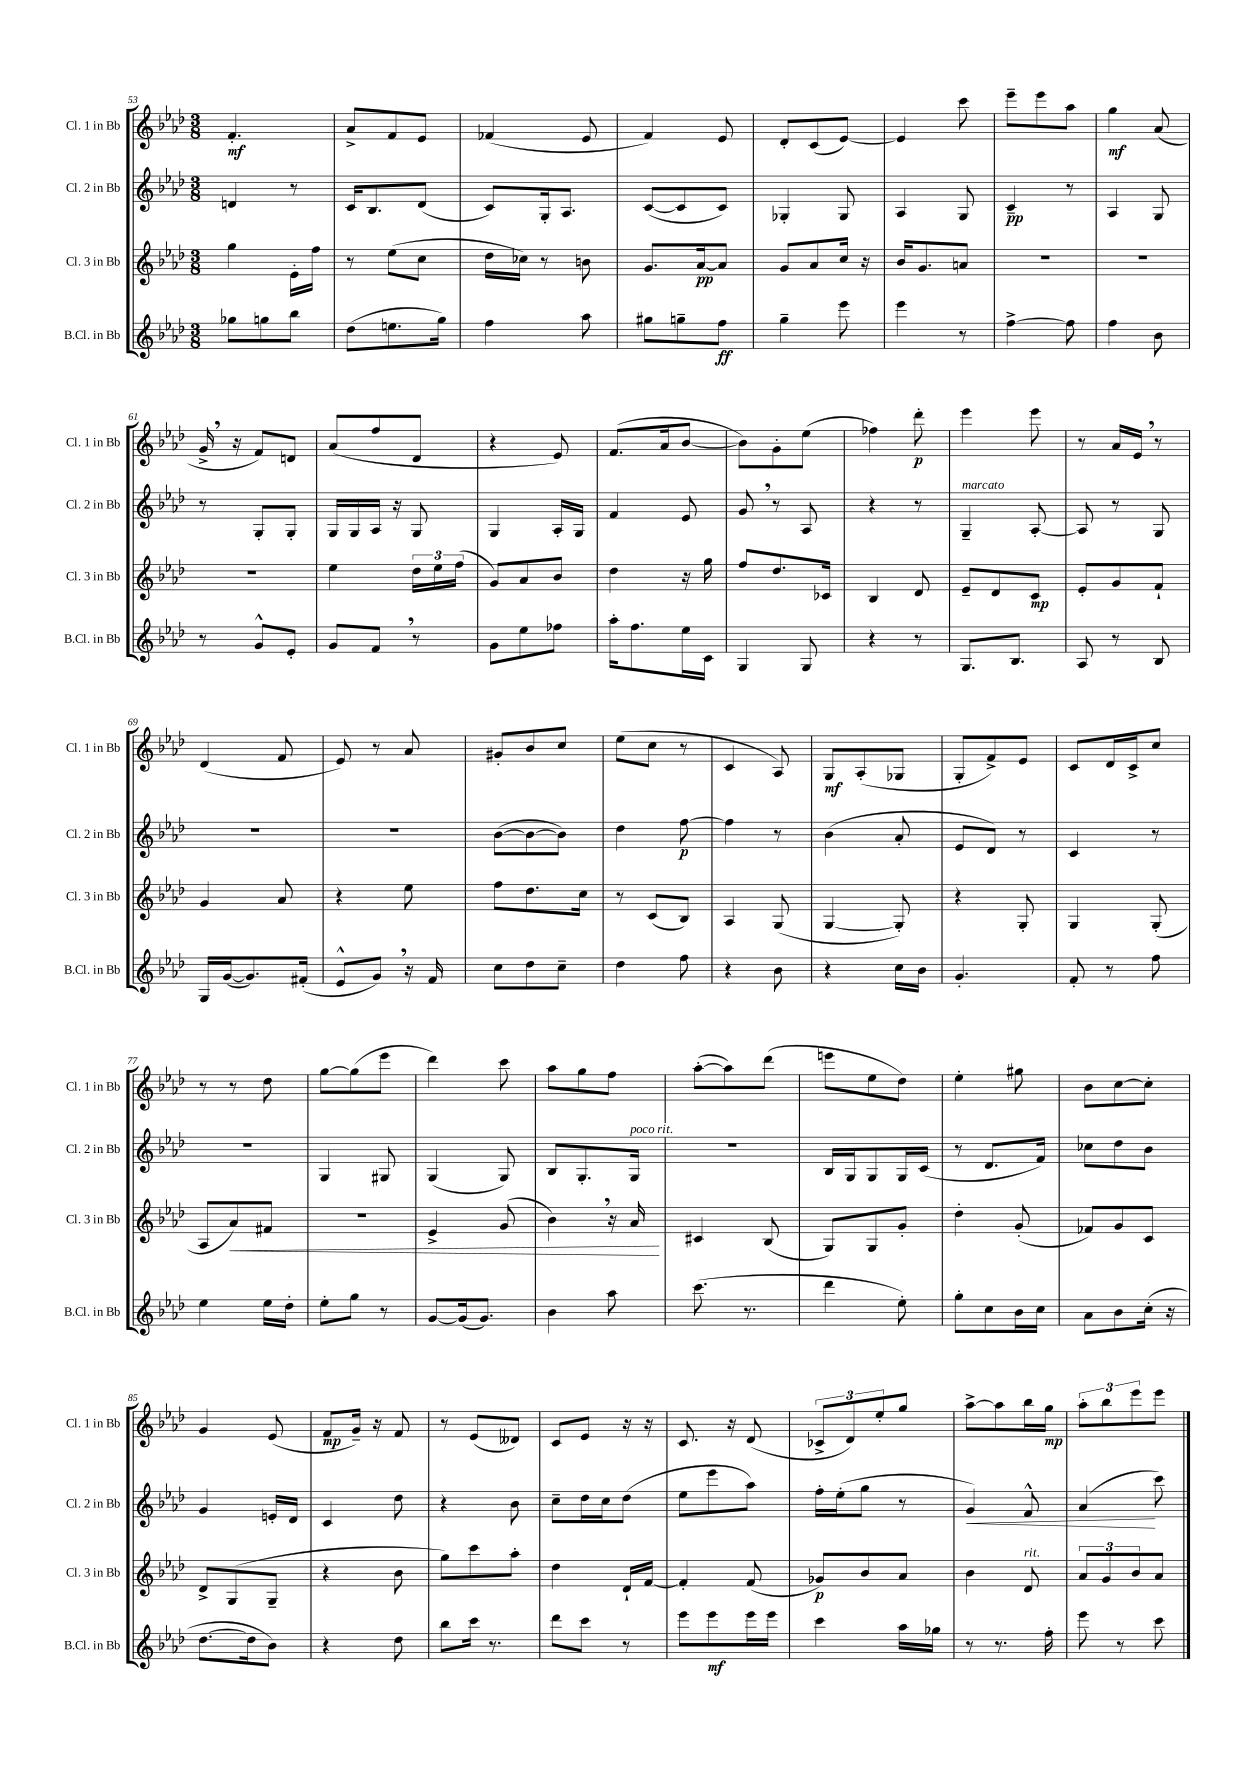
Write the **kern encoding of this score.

**kern	**kern	**kern	**kern
*staff4	*staff3	*staff2	*staff1
*clefG2	*clefG2	*clefG2	*clefG2
*k[b-e-a-d-]	*k[b-e-a-d-]	*k[b-e-a-d-]	*k[b-e-a-d-]
*M3/8	*M3/8	*M3/8	*M3/8
8gg-	4gg	4d	4.f'
8gg	.	.	.
8bb-	16e-'	8r	.
.	16ff	.	.
=	=	=	=
(8dd-	8r	16c	8a-^
.	.	8.B-	.
8.ee	(8ee-	.	8f
.	8cc	(8d-	8e-
16gg)	.	.	.
=	=	=	=
4ff	16dd-	8c)	(4f-
.	16cc-)	.	.
.	8r	16G'	.
.	.	8.A-	.
8aa-	8b	.	8e-
=	=	=	=
8gg#	8.g	([8c	4f)
8gg~	.	8c]	.
.	[16a-	.	.
8ff	8a-]	8c)	8e-
=	=	=	=
4gg~	8g	4G-'	8d-'
.	8a-	.	(8c
8eee-	16cc	8G-	[8e-)
.	16r	.	.
=	=	=	=
4eee-	16b-	4A-	4e-]
.	8.g	.	.
8r	8a	8G	8ccc
=	=	=	=
[4ff^	4.r	4c~	8eee-~
.	.	.	8eee-
8ff]	.	8r	8aa-
=	=	=	=
4ff	4.r	4A-	4gg
8b-	.	8G	(8a-
=	=	=	=
8r	4.r	8r	16g^
.	.	.	16r
8g^^	.	8G'	8f)
8e-'	.	8G'	8d
=	=	=	=
8g	4ee-	16G	(8a-
.	.	16G	.
8f	.	16A-	8ff
.	.	16r	.
8r	24dd-	8G	8d-
.	24ee-	.	.
.	(24ff	.	.
=	=	=	=
8g	8g)	4G	4r
8ee-	8a-	.	.
8ff-	8b-	16A-'	8e-)
.	.	16G	.
=	=	=	=
16aa-'	4dd-	4f	(8.f
8.ff	.	.	.
.	.	.	16a-
16ee-	16r	8e-	[8b-
16c	16gg	.	.
=	=	=	=
4G	8ff	8g	8b-])
.	8.dd-	8r	8g'
8G	.	8A-	(8ee-
.	16c-	.	.
=	=	=	=
4r	4B-	4r	4ff-)
8r	8d-	8r	8ddd-'
=	=	=	=
8.G	8e-~	4G~	4eee-
.	8d-	.	.
8.B-	.	.	.
.	8c	[8A-'	8eee-
=	=	=	=
8A-	8e-'	8A-]	8r
8r	8g	8r	16a-
.	.	.	16e-
8B-	8f`	8G	8r
=	=	=	=
16G	4g	4.r	(4d-
([16g	.	.	.
8.g])	.	.	.
.	8a-	.	8f
(16f#'	.	.	.
=	=	=	=
8e-^^	4r	4.r	8e-)
8g)	.	.	8r
16r	8ee-	.	8a-
16f	.	.	.
=	=	=	=
8cc	8ff	([8b-	8g#'
8dd-	8.dd-	8b-_	8b-
8cc~	.	8b-])	8cc
.	16cc	.	.
=	=	=	=
4dd-	8r	4dd-	(8ee-
.	(8c	.	8cc
8ff	8B-)	[8ff	8r
=	=	=	=
4r	4A-	4ff]	4c
8b-	(8G	8r	8A-)
=	=	=	=
4r	[4G	(4b-	8G
.	.	.	(8A-'
16cc	8G'])	8a-'	8G-
16b-	.	.	.
=	=	=	=
4.g'	4r	8e-	8G'
.	.	8d-)	8f^)
.	8G'	8r	8e-
=	=	=	=
8f'	4G	4c	8c
8r	.	.	16d-
.	.	.	16c^
8ff	(8G'	8r	8cc
=	=	=	=
4ee-	8A-	4.r	8r
.	8a-)	.	8r
16ee-	8f#	.	8dd-
16dd-'	.	.	.
=	=	=	=
8ee-'	4.r	4G	[8gg
8gg	.	.	(8gg]
8r	.	8G#	8eee-
=	=	=	=
[8g	4e-^	(4G	4ddd-)
(16g]	.	.	.
8.g)	.	.	.
.	(8g	8G)	8ccc
=	=	=	=
4b-	4b-)	8B-	8aa-
.	.	8.G'	8gg
8aa-	16r	.	8ff
.	16a-	16G	.
=	=	=	=
(8.ccc	4c#	4.r	([8aa-'
.	.	.	8aa-])
8.r	.	.	.
.	(8B-	.	(8ddd-
=	=	=	=
4ddd-	8G)	16B-	8eee
.	.	16G	.
.	8G	8G	8ee-
8ee-')	8g'	16G	8dd-)
.	.	(16c	.
=	=	=	=
8gg'	4dd-'	8r	4ee-'
8cc	.	8.d-	.
16b-	(8g'	.	8gg#
16cc	.	16f)	.
=	=	=	=
8a-	8f-)	8cc-	8b-
8b-	8g	8dd-	[8cc
(16cc'	8c	8b-	8cc']
16r	.	.	.
=	=	=	=
[8.dd-	8d-^	4g	4g
.	(8G	.	.
16dd-]	.	.	.
8b-)	8G~	16e'	(8e-
.	.	16d-	.
=	=	=	=
4r	4r	4c	8f
.	.	.	16g~)
.	.	.	16r
8dd-	8b-	8dd-	8f
=	=	=	=
8bb-	8gg)	4r	8r
16ccc	8ccc	.	(8e-
8.r	.	.	.
.	8aa-'	8b-	8d--)
=	=	=	=
8ddd-	4dd-	8cc~	8c
8ccc	.	16dd-	8e-
.	.	16cc	.
8r	16d-`	(8dd-	16r
.	[16f	.	16r
=	=	=	=
8eee-	4f']	8ee-	8.c
8eee-	.	8eee-	.
.	.	.	16r
16eee-	(8f	8aa-)	(8d-
16eee-	.	.	.
=	=	=	=
4ccc	8g-)	16ff'	12c-^
.	.	(16ee-'	.
.	.	.	12d-)
.	8b-	8gg	.
.	.	.	12ee-'
16aa-	8a-	8r	8gg
16gg-	.	.	.
=	=	=	=
8r	4b-	4g)	[8aa-^
8.r	.	.	8aa-]
.	8d-	8f^^	16bb-
16ff'	.	.	16gg
=	=	=	=
8eee-	12a-	(4a-	12aa-'
.	12g	.	12bb-
8r	.	.	.
.	12b-	.	12eee-
8ccc	8a-	8ccc)	8eee-
==	==	==	==
*-	*-	*-	*-
